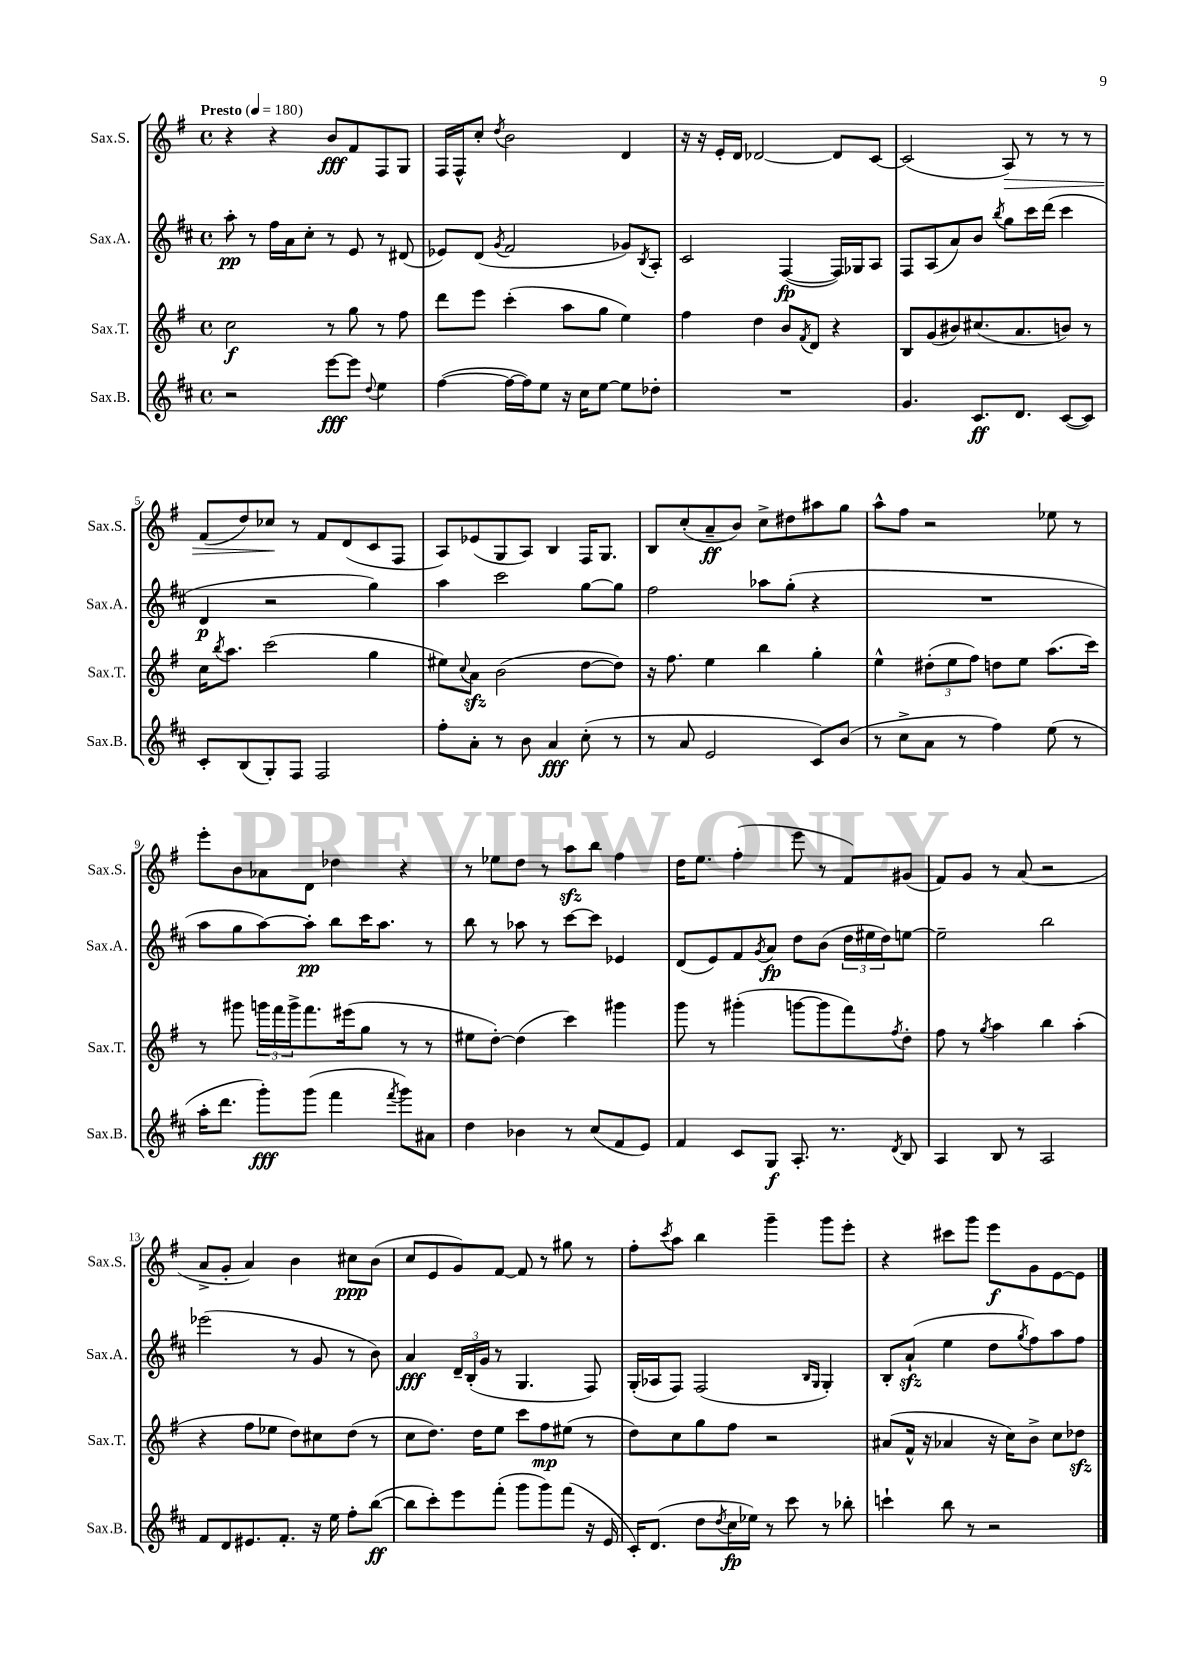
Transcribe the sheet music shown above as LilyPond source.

<<
\new StaffGroup <<
\new Staff = "s0" \with { instrumentName = "Sax.S." shortInstrumentName = "Sax.S." } {
    \clef treble \key g \major \defaultTimeSignature \time 4/4 \tempo "Presto" 4 = 180
    r4 r4 b'8\fff fis'8 fis8 g8 |
    fis16 fis16-^ c''8-. \acciaccatura { d''8 } b'2 d'4 |
    r16 r16 e'16-. d'16 des'2~ des'8 c'8~ |
    c'2( a8\>) r8 r8 r8 |
    fis'8( d''8) ces''8\! r8 fis'8 d'8( c'8 fis8 |
    a8) ees'8( g8 a8) b4 fis16 g8. |
    b8 c''8-.( a'8--\ff b'8) c''8-> dis''8 ais''8 g''8 |
    a''8-^ fis''8 r2 ees''8 r8 |
    e'''8-. b'8 aes'8 d'8 des''4 r4 |
    r8 ees''8 d''8 r8 a''8\sfz b''8 fis''4 |
    d''16 e''8. fis''4-.( e'''8 r8 fis'8) gis'8( |
    fis'8) g'8 r8 a'8( r2 |
    a'8-> g'8-. a'4) b'4 cis''8\ppp b'8( |
    c''8 e'8 g'8) fis'8~ fis'8 r8 gis''8 r8 |
    fis''8-. \acciaccatura { c'''8 } a''8 b''4 g'''4-- g'''8 e'''8-. |
    r4 cis'''8 g'''8 e'''8\f g'8 e'8~ e'8 \bar "|." |
}
\new Staff = "s1" \with { instrumentName = "Sax.A." shortInstrumentName = "Sax.A." } {
    \clef treble \key d \major \defaultTimeSignature \time 4/4
    a''8-.\pp r8 fis''16 a'16 cis''8-. r8 e'8 r8 dis'8( |
    ees'8) d'8( \acciaccatura { g'8 } fis'2 ges'8) \acciaccatura { b8 } a8-. |
    cis'2 fis4~\fp( fis16) ges16 a8 |
    fis8 a8( a'8) b'8 \acciaccatura { b''8 } g''8 cis'''16 d'''16( cis'''4 |
    d'4\p r2 g''4) |
    a''4 cis'''2 g''8~ g''8 |
    fis''2 aes''8 g''8-.( r4 |
    R1 |
    a''8 g''8 a''8~) a''8-.\pp b''8 cis'''16 a''8. r8 |
    b''8 r8 aes''8 r8 cis'''8~ cis'''8 ees'4 |
    d'8( e'8) fis'8 \acciaccatura { g'8 } a'8\fp d''8 b'8( \tuplet 3/2 { d''16 eis''16 d''16) } e''8~ |
    e''2-- b''2 |
    ees'''2( r8 g'8 r8 b'8) |
    a'4\fff \tuplet 3/2 { d'16-- b16-.( g'16 } r8 g4. fis8) |
    g16-.( aes16 fis8) fis2( \grace { b16 g16 } g4-.) |
    b8-. a'8-!\sfz( e''4 d''8 \acciaccatura { g''8 } fis''8) a''8 fis''8 \bar "|." |
}
\new Staff = "s2" \with { instrumentName = "Sax.T." shortInstrumentName = "Sax.T." } {
    \clef treble \key g \major \defaultTimeSignature \time 4/4
    c''2\f r8 g''8 r8 fis''8 |
    d'''8 e'''8 c'''4-.( a''8 g''8 e''4) |
    fis''4 d''4 b'8 \acciaccatura { fis'8 } d'8 r4 |
    b8 g'8( bis'8) cis''8.( a'8. b'8) r8 |
    c''16 \acciaccatura { b''8 } a''8. c'''2( g''4 |
    eis''8) \appoggiatura { c''8 } a'8\sfz b'2( d''8~ d''8) |
    r16 fis''8. e''4 b''4 g''4-. |
    e''4-^ \tuplet 3/2 { dis''8-.( e''8 fis''8) } d''8 e''8 a''8.( c'''16) |
    r8 gis'''8 \tuplet 3/2 { g'''16 fis'''16 g'''16-> } fis'''8. eis'''16( g''8 r8 r8 |
    eis''8 d''8~-.) d''4( c'''4) gis'''4 |
    g'''8 r8 gis'''4-.( g'''8~ g'''8 fis'''8) \acciaccatura { fis''8 } d''8-. |
    fis''8 r8 \acciaccatura { g''8 } a''4 b''4 a''4-.( |
    r4 fis''8 ees''8 d''8) cis''8 d''8( r8 |
    c''8 d''8.) d''16 e''8 c'''8 fis''8\mp eis''8( r8 |
    d''8) c''8 g''8 fis''8 r2 |
    ais'8( fis'16-^ r16 aes'4 r16 c''16) b'8-> c''8 des''8\sfz \bar "|." |
}
\new Staff = "s3" \with { instrumentName = "Sax.B." shortInstrumentName = "Sax.B." } {
    \clef treble \key d \major \defaultTimeSignature \time 4/4
    r2 e'''8~\fff e'''8 \appoggiatura { d''8 } e''4 |
    fis''4~( fis''16~ fis''16) e''8 r16 cis''16 e''8~ e''8 des''8-. |
    R1 |
    g'4. cis'8.\ff d'8. cis'8~( cis'8) |
    cis'8-. b8( g8-.) fis8 fis2 |
    fis''8-. a'8-. r8 b'8 a'4\fff cis''8-.( r8 |
    r8 a'8 e'2 cis'8) b'8( |
    r8 cis''8-> a'8 r8 fis''4) e''8( r8 |
    a''16-. d'''8. g'''8-.\fff) g'''8( fis'''4 \acciaccatura { fis'''8 } g'''8) ais'8 |
    d''4 bes'4 r8 cis''8( fis'8 e'8) |
    fis'4 cis'8 g8\f a8.-. r8. \acciaccatura { d'8 } b8 |
    a4 b8 r8 a2 |
    fis'8 d'8 eis'8. fis'8.-. r16 e''16 fis''8-. b''8~\ff( |
    b''8 cis'''8-.) e'''8 fis'''8-.( g'''8 g'''8) fis'''8( r16 e'16 |
    cis'16-.) d'8.( d''8 \acciaccatura { d''8 } cis''16\fp ees''16) r8 cis'''8 r8 bes''8-. |
    c'''4-! b''8 r8 r2 \bar "|." |
}
>>
>>
